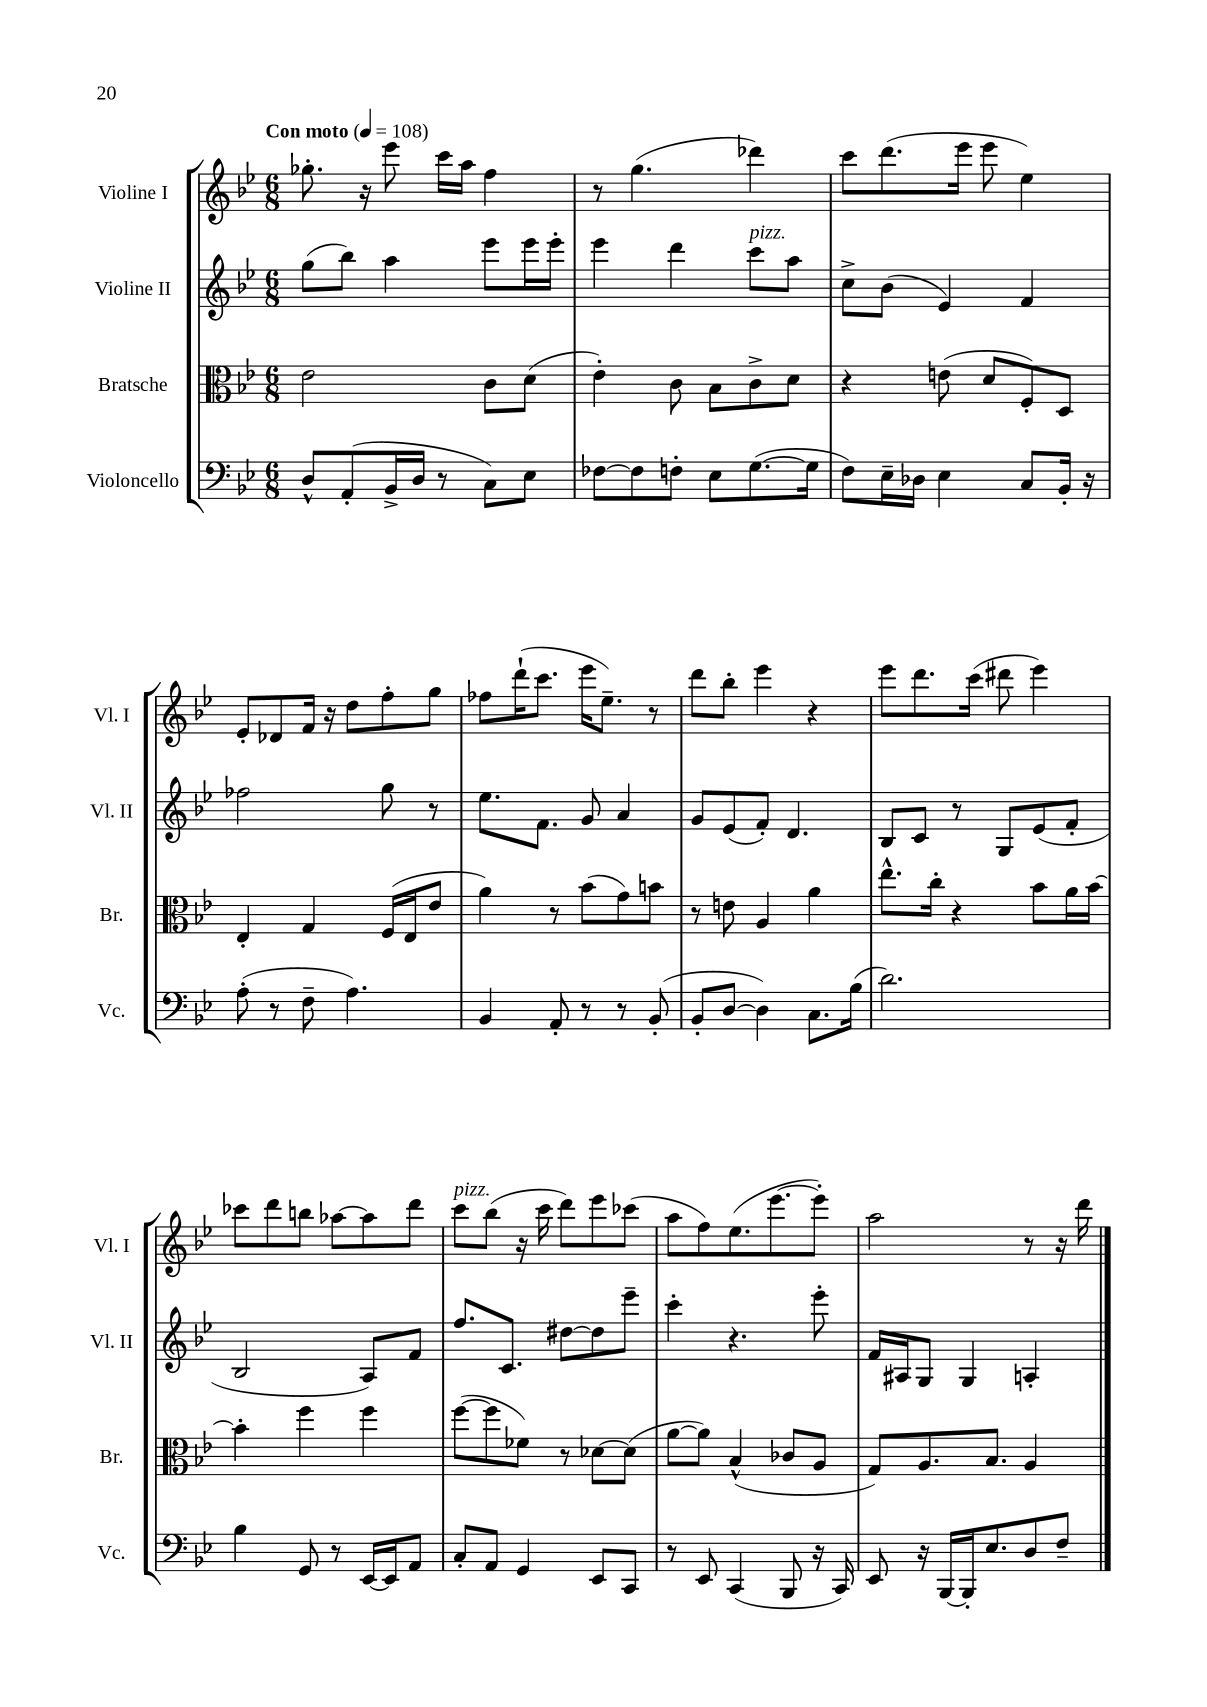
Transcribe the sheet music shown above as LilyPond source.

<<
\new StaffGroup <<
\new Staff = "s0" \with { instrumentName = "Violine I" shortInstrumentName = "Vl. I" } {
    \clef treble \key bes \major \numericTimeSignature \time 6/8 \tempo "Con moto" 4 = 108
    ges''8.-. r16 ees'''8 c'''16 a''16 f''4 |
    r8 g''4.( des'''4) |
    c'''8 d'''8.( ees'''16 ees'''8 ees''4) |
    ees'8-. des'8 f'16 r16 d''8 f''8-. g''8 |
    fes''8 d'''16-!( c'''8. ees'''16 ees''8.--) r8 |
    d'''8 bes''8-. ees'''4 r4 |
    ees'''8 d'''8. c'''16( dis'''8 ees'''4) |
    ces'''8 d'''8 b''8 aes''8~ aes''8 d'''8 |
    c'''8^\markup { \italic "pizz." } bes''8( r16 c'''16 d'''8) ees'''8 ces'''8( |
    a''8 f''8) ees''8.( ees'''8.~ ees'''8-.) |
    a''2 r8 r16 d'''16 \bar "|." |
}
\new Staff = "s1" \with { instrumentName = "Violine II" shortInstrumentName = "Vl. II" } {
    \clef treble \key bes \major \numericTimeSignature \time 6/8
    g''8( bes''8) a''4 ees'''8 ees'''16 ees'''16-. |
    ees'''4 d'''4 c'''8^\markup { \italic "pizz." } a''8 |
    c''8-> bes'8( ees'4) f'4 |
    fes''2 g''8 r8 |
    ees''8. f'8. g'8 a'4 |
    g'8 ees'8( f'8-.) d'4. |
    bes8 c'8 r8 g8 ees'8( f'8-. |
    bes2 a8) f'8 |
    f''8. c'8. dis''8~ dis''8 ees'''8-- |
    c'''4-. r4. ees'''8-. |
    f'16 ais16 g8 g4 a4-. \bar "|." |
}
\new Staff = "s2" \with { instrumentName = "Bratsche" shortInstrumentName = "Br." } {
    \clef alto \key bes \major \numericTimeSignature \time 6/8
    ees'2 c'8 d'8( |
    ees'4-.) c'8 bes8 c'8-> d'8 |
    r4 e'8( d'8 f8-.) d8 |
    ees4-. g4 f16( ees16 ees'8 |
    a'4) r8 bes'8( g'8) b'8 |
    r8 e'8 a4 a'4 |
    ees''8.-^ c''16-. r4 bes'8 a'16 bes'16~ |
    bes'4-. f''4 f''4 |
    f''8~( f''8 fes'8) r8 des'8~ des'8( |
    a'8~ a'8) bes4-^( ces'8 a8 |
    g8) a8. bes8. a4 \bar "|." |
}
\new Staff = "s3" \with { instrumentName = "Violoncello" shortInstrumentName = "Vc." } {
    \clef bass \key bes \major \numericTimeSignature \time 6/8
    d8-^ a,8-.( bes,16-> d16 r8 c8) ees8 |
    fes8~ fes8 f8-. ees8 g8.~( g16 |
    f8) ees16-- des16 ees4 c8 bes,16-. r16 |
    a8-.( r8 f8-- a4.) |
    bes,4 a,8-. r8 r8 bes,8-.( |
    bes,8-. d8~ d4) c8. bes16( |
    d'2.) |
    bes4 g,8 r8 ees,16~ ees,16 a,8 |
    c8-. a,8 g,4 ees,8 c,8 |
    r8 ees,8 c,4( bes,,8 r16 c,16) |
    ees,8 r16 bes,,16~ bes,,16-. ees8. d8 f8-- \bar "|." |
}
>>
>>
\layout { \context { \Score \remove "Bar_number_engraver" } }
